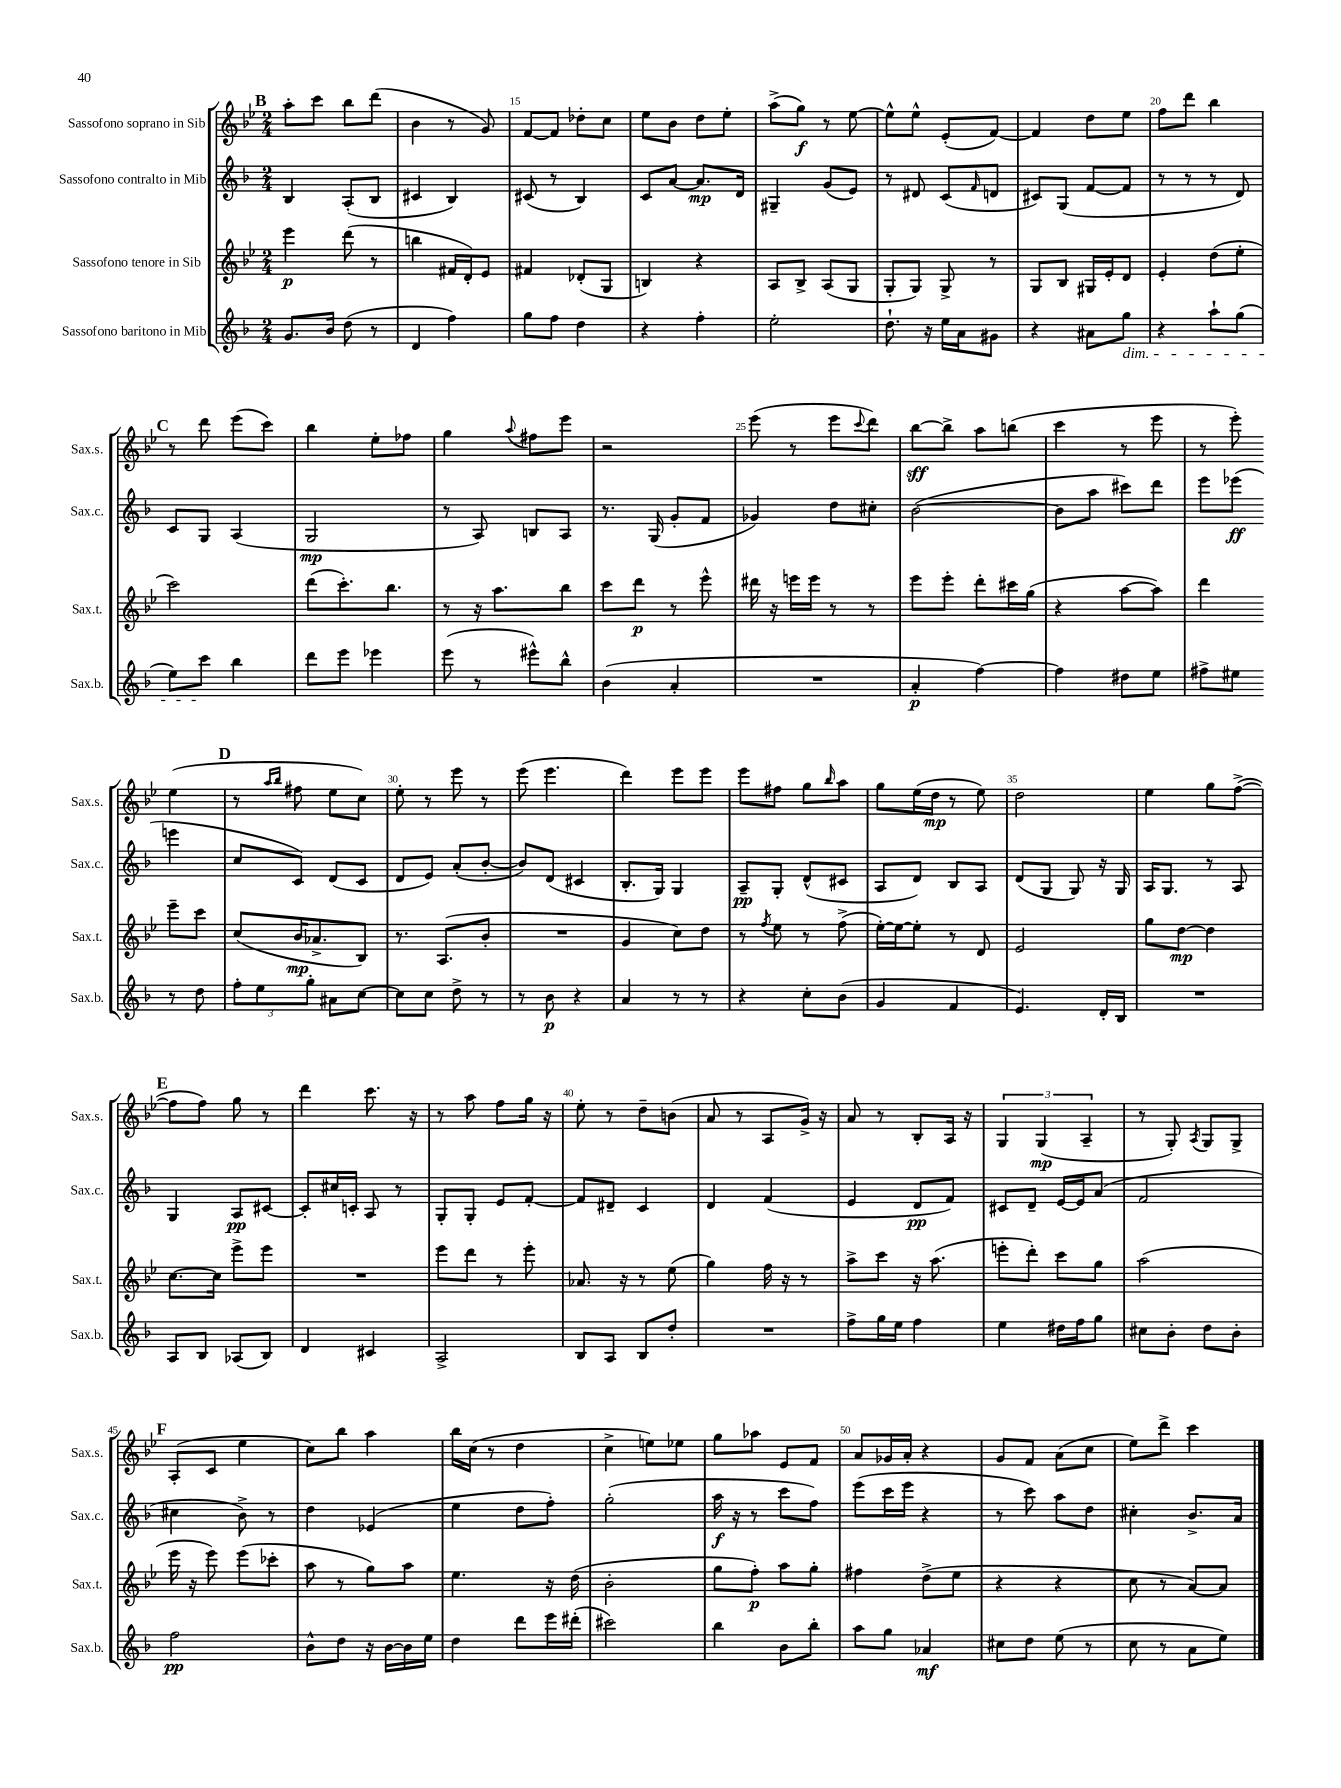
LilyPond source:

<<
\new StaffGroup <<
\new Staff = "s0" \with { instrumentName = "Sassofono soprano in Sib" shortInstrumentName = "Sax.s." } {
    \clef treble \key bes \major \numericTimeSignature \time 2/4
    \mark \markup { \bold "B" } a''8-. c'''8 bes''8 d'''8( |
    bes'4 r8 g'8) |
    f'8~ f'8 des''8-. c''8 |
    ees''8 bes'8 d''8 ees''8-. |
    a''8->( g''8\f) r8 ees''8~ |
    ees''8-^ ees''8-^ ees'8-.( f'8~) |
    f'4 d''8 ees''8 |
    f''8 d'''8 bes''4 |
    \mark \markup { \bold "C" } r8 d'''8 ees'''8( c'''8) |
    bes''4 ees''8-. fes''8 |
    g''4 \appoggiatura { a''8 } fis''8 ees'''8 |
    r2 |
    ees'''8( r8 ees'''8 \appoggiatura { c'''8 } d'''8) |
    bes''8~\sff bes''8-> a''8 b''8( |
    c'''4 r8 ees'''8 |
    r8 ees'''8-.) ees''4( |
    \mark \markup { \bold "D" } r8 \grace { a''16 bes''16 } fis''8 ees''8 c''8) |
    ees''8-. r8 ees'''8 r8 |
    ees'''8( ees'''4. |
    d'''4) ees'''8 ees'''8 |
    ees'''8 fis''8 g''8 \grace { bes''16 } a''8 |
    g''8 ees''16( d''16\mp r8 ees''8) |
    d''2 |
    ees''4 g''8 f''8~->( |
    \mark \markup { \bold "E" } f''8 f''8) g''8 r8 |
    d'''4 c'''8. r16 |
    r8 a''8 f''8 g''16 r16 |
    ees''8-. r8 d''8-- b'8( |
    a'8 r8 a8 g'16->) r16 |
    a'8 r8 bes8-. a16 r16 |
    \tuplet 3/2 { g4 g4\mp( a4-- } |
    r8 g8-.) \acciaccatura { a8 } g8 g8-> |
    \mark \markup { \bold "F" } a8-.( c'8 ees''4 |
    c''8) bes''8 a''4 |
    bes''16 c''16( r8 d''4 |
    c''4-> e''8) ees''8 |
    g''8 aes''8 ees'8 f'8 |
    a'8 ges'16 a'16-. r4 |
    g'8 f'8 a'8( c''8 |
    ees''8) d'''8-> c'''4 \bar "|." |
}
\new Staff = "s1" \with { instrumentName = "Sassofono contralto in Mib" shortInstrumentName = "Sax.c." } {
    \clef treble \key f \major \numericTimeSignature \time 2/4
    \mark \markup { \bold "B" } bes4 a8-.( bes8 |
    cis'4 bes4) |
    cis'8( r8 bes4) |
    c'8 a'8~ a'8.\mp d'16 |
    gis4-- g'8( e'8) |
    r8 dis'8 c'8( \grace { f'16 } d'8 |
    cis'8) g8( f'8~ f'8 |
    r8 r8 r8 d'8) |
    \mark \markup { \bold "C" } c'8 g8 a4( |
    g2\mp |
    r8 a8) b8 a8 |
    r8. g16( g'8-. f'8 |
    ges'4) d''8 cis''8-. |
    bes'2~( |
    bes'8 a''8 cis'''8) d'''8 |
    e'''8 ees'''8\ff( e'''4 |
    \mark \markup { \bold "D" } c''8 c'8) d'8( c'8 |
    d'8 e'8) a'8-.( bes'8~-. |
    bes'8) d'8( cis'4 |
    bes8.-. g16) g4 |
    a8--\pp g8-. d'8-^( cis'8 |
    a8 d'8) bes8 a8 |
    d'8( g8 g8) r16 g16 |
    a16 g8. r8 a8 |
    \mark \markup { \bold "E" } g4 a8\pp cis'8~ |
    cis'8-. cis''16 c'16-. a8 r8 |
    g8-. g8-. e'8 f'8~-. |
    f'8 dis'8-- c'4 |
    d'4 f'4( |
    e'4 d'8\pp f'8) |
    cis'8 d'8-- e'16~ e'16 a'8( |
    f'2 |
    \mark \markup { \bold "F" } cis''4 bes'8->) r8 |
    d''4 ees'4( |
    e''4 d''8 f''8-.) |
    g''2-.( |
    a''16\f r16 r8 c'''8 f''8) |
    e'''8( c'''16 e'''16 r4 |
    r8 c'''8) a''8 d''8 |
    cis''4-. bes'8.-> a'16 \bar "|." |
}
\new Staff = "s2" \with { instrumentName = "Sassofono tenore in Sib" shortInstrumentName = "Sax.t." } {
    \clef treble \key bes \major \numericTimeSignature \time 2/4
    \mark \markup { \bold "B" } ees'''4\p d'''8( r8 |
    b''4 fis'16 d'16-.) ees'8 |
    fis'4 des'8-.( g8 |
    b4) r4 |
    a8 bes8-> a8( g8 |
    g8-. g8) g8-> r8 |
    g8 bes8 gis16 ees'16-. d'8 |
    ees'4-. d''8( ees''8-. |
    \mark \markup { \bold "C" } c'''2) |
    d'''8( c'''8.-.) bes''8. |
    r8 r16 a''8. bes''8 |
    c'''8 d'''8\p r8 ees'''8-^ |
    dis'''16 r16 e'''16 e'''16 r8 r8 |
    ees'''8 ees'''8-. d'''8-. cis'''16 g''16( |
    r4 a''8~ a''8) |
    d'''4 ees'''8-- c'''8 |
    \mark \markup { \bold "D" } c''8( bes'16\mp aes'8.-> bes8) |
    r8. a8.( bes'8-. |
    R2 |
    g'4 c''8) d''8 |
    r8 \acciaccatura { f''8 } ees''8 r8 f''8->( |
    ees''16~-.) ees''16~ ees''8-. r8 d'8 |
    ees'2 |
    g''8 d''8~\mp d''4 |
    \mark \markup { \bold "E" } c''8.~ c''16 ees'''8-> ees'''8 |
    R2 |
    ees'''8 d'''8 r8 ees'''8-. |
    aes'8. r16 r8 ees''8( |
    g''4) f''16 r16 r8 |
    a''8-> c'''8 r16 a''8.( |
    e'''8-. d'''8-.) c'''8 g''8 |
    a''2( |
    \mark \markup { \bold "F" } ees'''16 r16 ees'''8) ees'''8( ces'''8-. |
    a''8 r8 g''8) a''8 |
    ees''4. r16 d''16( |
    bes'2-. |
    g''8 f''8-.\p) a''8 g''8-. |
    fis''4 d''8->( ees''8 |
    r4 r4 |
    c''8 r8 a'8~) a'8 \bar "|." |
}
\new Staff = "s3" \with { instrumentName = "Sassofono baritono in Mib" shortInstrumentName = "Sax.b." } {
    \clef treble \key f \major \numericTimeSignature \time 2/4
    \mark \markup { \bold "B" } g'8. bes'16 d''8( r8 |
    d'4 f''4) |
    g''8 f''8 d''4 |
    r4 f''4-. |
    e''2-. |
    d''8.-! r16 e''16 a'16 gis'8 |
    r4 ais'8 g''8\dim |
    r4 a''8-! g''8( |
    \mark \markup { \bold "C" } e''8) c'''8\! bes''4 |
    d'''8 e'''8 ees'''4 |
    e'''8( r8 eis'''8-^) bes''8-^ |
    bes'4( a'4-. |
    R2 |
    a'4-.\p f''4~) |
    f''4 dis''8 e''8 |
    fis''8-> eis''8 r8 d''8 |
    \mark \markup { \bold "D" } \tuplet 3/2 { f''8-. e''8 g''8-. } ais'8 c''8~ |
    c''8 c''8 d''8-> r8 |
    r8 bes'8\p r4 |
    a'4 r8 r8 |
    r4 c''8-. bes'8( |
    g'4 f'4 |
    e'4.) d'16-. bes16 |
    R2 |
    \mark \markup { \bold "E" } a8 bes8 aes8( bes8) |
    d'4 cis'4 |
    a2-> |
    bes8 a8 bes8 d''8-. |
    R2 |
    f''8-> g''16 e''16 f''4 |
    e''4 dis''16 f''16 g''8 |
    cis''8 bes'8-. d''8 bes'8-. |
    \mark \markup { \bold "F" } f''2\pp |
    bes'8-^ d''8 r16 bes'16~ bes'16 e''16 |
    d''4 d'''8 e'''16 dis'''16-.( |
    cis'''2) |
    bes''4 bes'8 bes''8-. |
    a''8 g''8 aes'4\mf |
    cis''8 d''8 e''8( r8 |
    c''8 r8 a'8 e''8) \bar "|." |
}
>>
>>
\layout { \context { \Score currentBarNumber = #13 \override BarNumber.break-visibility = ##(#f #t #t) barNumberVisibility = #(every-nth-bar-number-visible 5) } }
